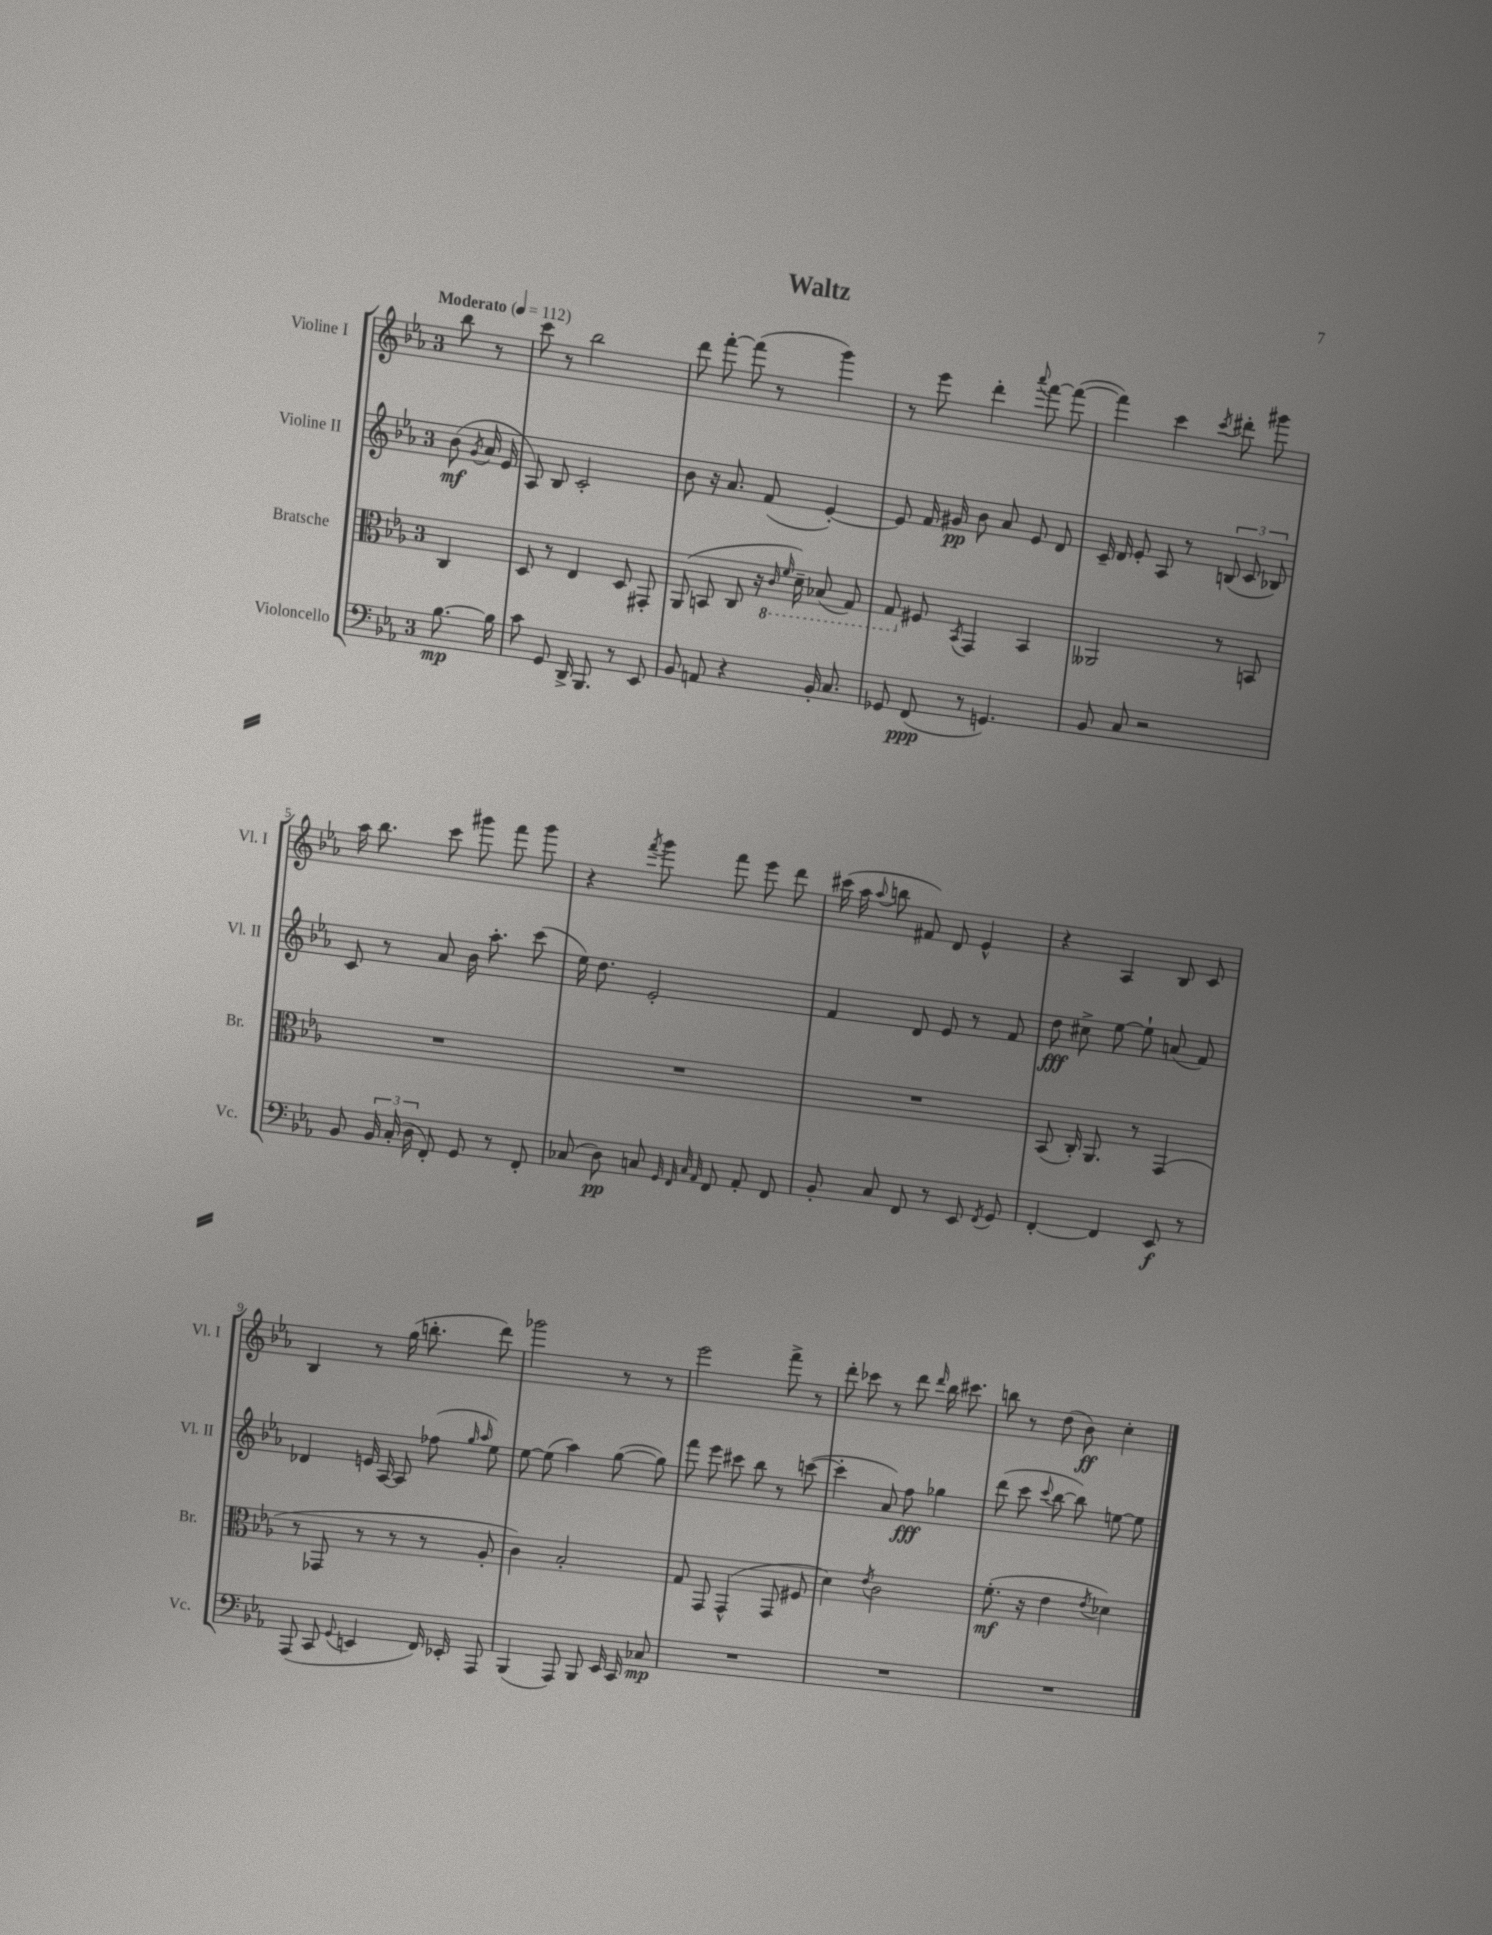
\header { title = "Waltz" }
<<
\new StaffGroup <<
\new Staff = "s0" \with { instrumentName = "Violine I" shortInstrumentName = "Vl. I" } {
    \clef treble \key ees \major \once \override Staff.TimeSignature.style = #'single-digit \time 3/4 \partial 4 \tempo "Moderato" 4 = 112
    \autoBeamOff bes''8 r8 |
    c'''8 r8 bes''2 |
    d'''8 f'''8~-. f'''8( r8 g'''4) |
    r8 ees'''8 d'''4-. \appoggiatura { aes'''8 } f'''8~ f'''8~( |
    f'''4) c'''4 \acciaccatura { c'''8 } dis'''8-. gis'''8 |
    aes''16 bes''8. c'''8 gis'''8 f'''8 gis'''8 |
    r4 \acciaccatura { f'''8 } g'''8 f'''8 ees'''8 d'''8 |
    cis'''16( aes''16 \appoggiatura { aes''8 } b''8 fis'8) d'8 ees'4-^ |
    r4 aes4 bes8 c'8 |
    bes4 r8 g''16( b''8.-. d'''8) |
    ges'''2 r8 r8 |
    ees'''2 f'''8-> r8 |
    d'''8-. ces'''8 r8 d'''8 \grace { d'''16 } bes''16 cis'''8. |
    b''8 r8 d''8( bes'8\ff) c''4-. \bar "|." |
}
\new Staff = "s1" \with { instrumentName = "Violine II" shortInstrumentName = "Vl. II" } {
    \clef treble \key ees \major \once \override Staff.TimeSignature.style = #'single-digit \time 3/4 \partial 4
    \autoBeamOff bes'8\mf( \acciaccatura { g'8 } aes'16 ees'16 |
    aes8) bes8 c'2-. |
    bes'8 r16 aes'8. f'8( ees'4~-.) |
    ees'8 f'16 gis'16\pp bes'8 aes'8 ees'8 d'8 |
    c'16-- d'16 ees'8-. aes8 r8 \tuplet 3/2 { b8( c'8 bes8) } |
    c'8 r8 aes'8 bes'16 aes''8.-. c'''8( |
    ees''16) d''8. ees'2-. |
    f'4 d'8 ees'8 r8 f'8 |
    d''8\fff cis''8-> ees''8~ ees''8-! a'8( f'8) |
    des'4 e'16 aes16~ aes8 fes''8( \grace { g''16 aes''16 } ees''8) |
    ees''8~ ees''8( aes''4) g''8~( g''8) |
    f'''8 ees'''8 cis'''8 bes''8 r8 c'''8~( |
    c'''4-. aes'8) f''8\fff ges''4 |
    d'''8( c'''8 \appoggiatura { c'''8 } bes''8~ bes''8) e''8~ e''8 \bar "|." |
}
\new Staff = "s2" \with { instrumentName = "Bratsche" shortInstrumentName = "Br." } {
    \clef alto \key ees \major \once \override Staff.TimeSignature.style = #'single-digit \time 3/4 \partial 4
    \autoBeamOff c4 |
    d8 r8 ees4 d8 gis,8-. |
    aes,8( b,8 c8 r16 \ottava #-1 \grace { c16 f16 } d16--) bes,8( g,8) |
    g,8 \ottava #0 fis8 \acciaccatura { bes,8 } g,4 bes,4 |
    aeses,2 r8 b,8 |
    R2. |
    R2. |
    R2. |
    bes,8( c16-.) aes,8. r8 g,4( |
    r8 ges,8 r8 r8 r8 aes8-. |
    c'4) bes2-. |
    g8 g,8 g,4-^( g,8 fis8 |
    d'4) \acciaccatura { ees'8 } c'2 |
    f'8.-.\mf( r16 ees'4 \acciaccatura { ees'8 } des'4) \bar "|." |
}
\new Staff = "s3" \with { instrumentName = "Violoncello" shortInstrumentName = "Vc." } {
    \clef bass \key ees \major \once \override Staff.TimeSignature.style = #'single-digit \time 3/4 \partial 4
    \autoBeamOff bes8.~\mp bes16 |
    c'8 g,8 d,16-> bes,,8. r8 ees,8 |
    bes,8 a,8 r4 bes,16-. c8. |
    ges,8 f,8\ppp( r8 g,4.) |
    bes,8 c8 r2 |
    bes,8 \tuplet 3/2 { bes,16 c16-.( d16 } f,8-.) g,8 r8 f,8-. |
    ces8( d8\pp) c8 \grace { g,32 f,32 c32 aes,32 } f,8 aes,8-. f,8 |
    bes,8-. c8 f,8 r8 ees,8 \acciaccatura { f,8 } g,8 |
    f,4~-. f,4 ees,8\f r8 |
    aes,,8( c,8 \appoggiatura { g,8 } e,4 f,16) ees,16-. aes,,8 |
    bes,,4( aes,,8) bes,,8 ees,16 c,16 ces8\mp |
    R2. |
    R2. |
    R2. \bar "|." |
}
>>
>>
